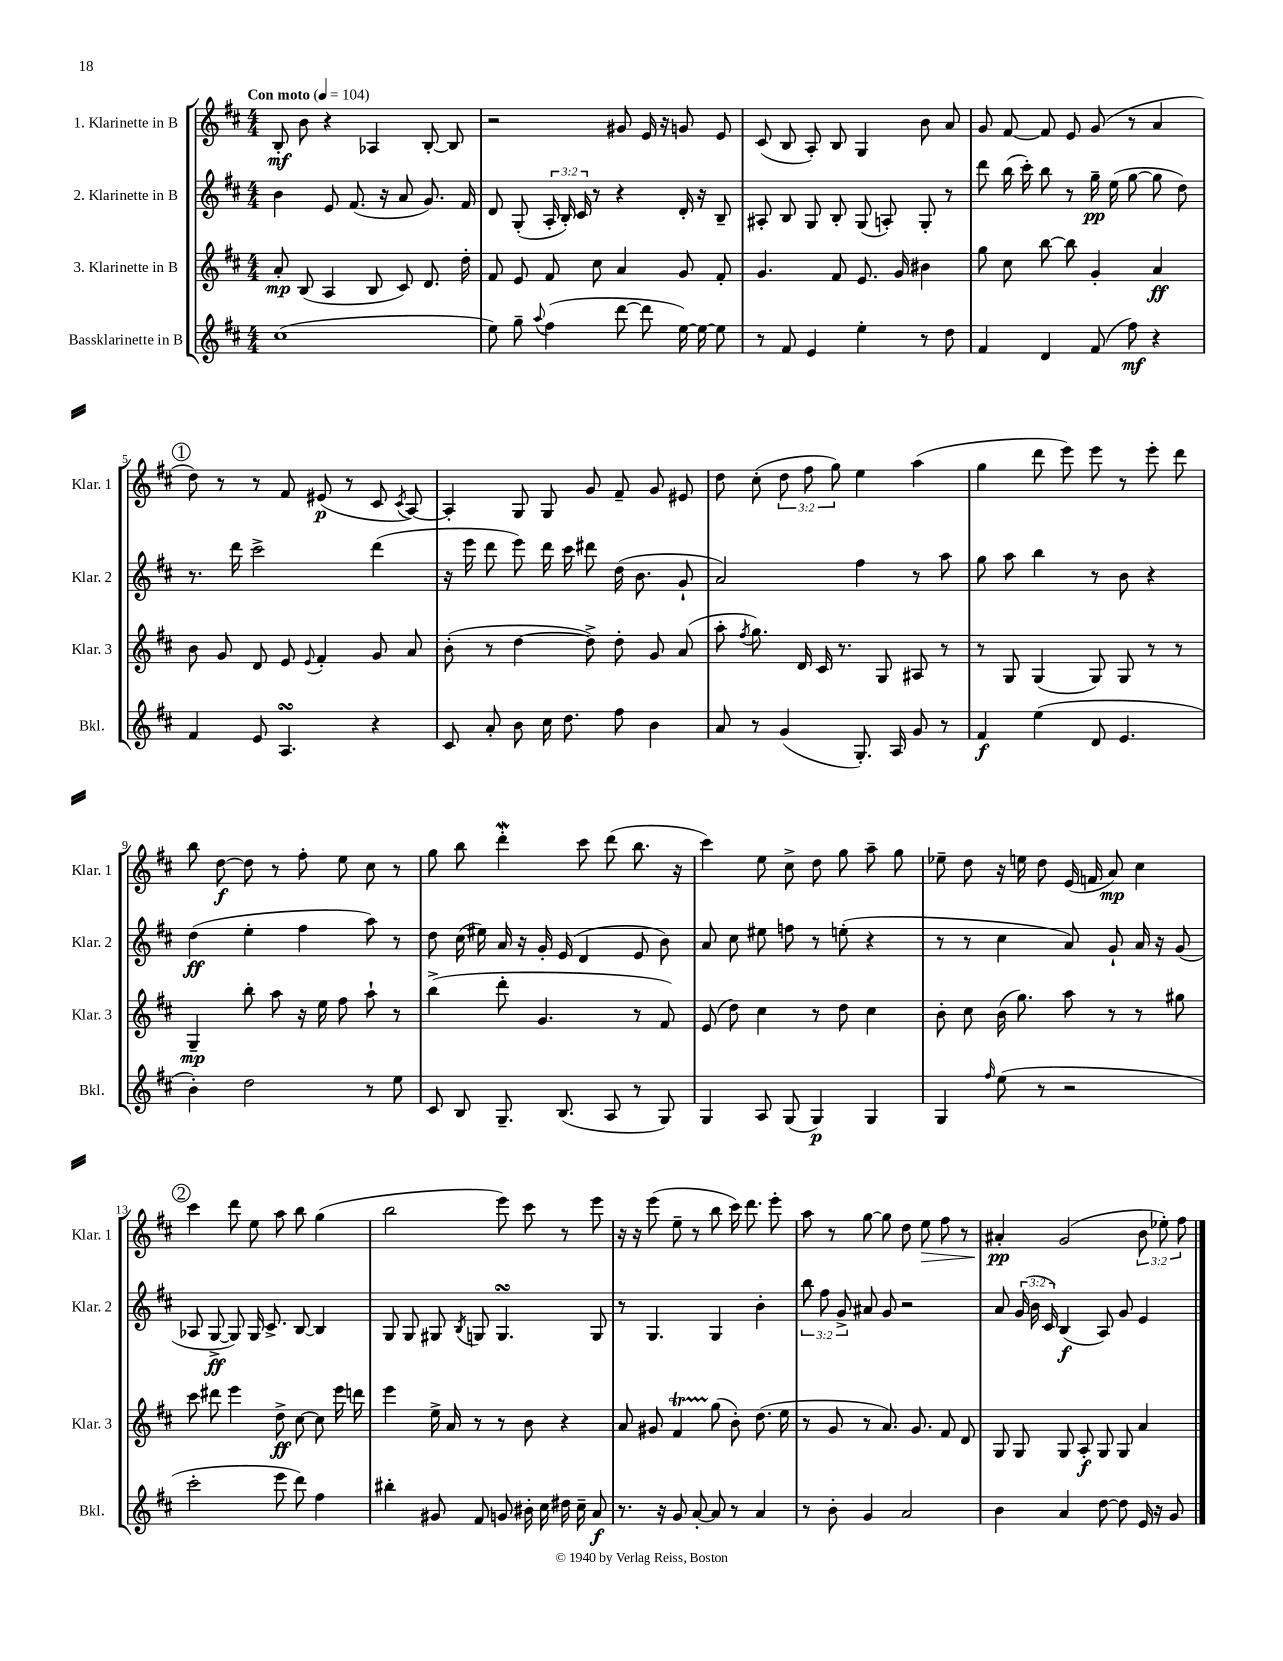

**kern	**kern	**kern	**kern
*staff4	*staff3	*staff2	*staff1
*clefG2	*clefG2	*clefG2	*clefG2
*k[f#c#]	*k[f#c#]	*k[f#c#]	*k[f#c#]
*M4/4	*M4/4	*M4/4	*M4/4
*MM104	*MM104	*MM104	*MM104
(1cc#	8a'	4b	8B'
.	(8B	.	8b
.	4A	8e	4r
.	.	(8.f#	.
.	8B	.	4A-
.	.	16r	.
.	8c#)	8a	.
.	8.d	8.g)	[8B'
.	.	.	8B]
.	16dd'	16f#	.
=	=	=	=
8ee)	8f#	8d	2r
8gg~	8e	(8G'	.
8qqaa	.	.	.
(4ff#	8f#	24A'	.
.	.	24B')	.
.	.	24c#	.
.	8cc#	8r	.
[8ddd	4a	4r	8g#
8ddd]	.	.	16e
.	.	.	16r
[16ee)	8g	16d'	8g
16ee_	.	16r	.
8ee]	8f#'	8B~	8e
=	=	=	=
8r	4.g	8A#'	(8c#
8f#	.	8B	8B
4e	.	8G	8A')
.	8f#	8B'	8B
4ee'	8.e	(8G	4G
.	.	8A')	.
.	16g	.	.
8r	4b#	8G'	8b
8dd	.	8r	8a
=	=	=	=
4f#	8gg	8ddd	8g
.	8cc#	(16bb	[8f#
.	.	16ccc#')	.
4d	[8bb	8bb	8f#]
.	8bb]	8r	8e
(8f#	4g'	16gg~	(8g
.	.	(16ee	.
8ff#)	.	[8gg	8r
4r	4a	8gg]	4a
.	.	8dd)	.
=	=	=	=
4f#	8b	8.r	8dd)
.	8g	.	8r
.	.	16ddd	.
8e	8d	2ccc#^	8r
4.A	8e	.	8f#
.	8qqe	.	.
.	4f#'	.	(8e#
.	.	.	8r
4r	8g	(4ddd	8c#
.	.	.	8qc#
.	8a	.	[8A)
=	=	=	=
8c#	(8b'	16r	4A']
.	.	16eee	.
8a'	8r	8ddd	.
8b	[4dd	8eee)	8G
16cc#	.	16ddd	8G
8.dd	.	16ccc#	.
.	8dd^])	8ddd#	8g
8ff#	8dd'	(16dd	8f#~
.	.	8.b	.
4b	8g	.	8g
.	(8a	8g`	8e#
=	=	=	=
8a	8aa'	2a)	8dd
.	8qff#	.	.
8r	8.gg)	.	(8cc#'
(4g	.	.	12dd
.	16d	.	.
.	.	.	12ff#
.	16c#	.	.
.	.	.	12gg)
.	8.r	.	.
8.G')	.	4ff#	4ee
.	8G	.	.
16A	.	.	.
8g	8A#	8r	(4aa
8r	8r	8aa	.
=	=	=	=
4f#	8r	8gg	4gg
.	8G	8aa	.
(4ee	(4G	4bb	8ddd
.	.	.	8eee)
8d	8G)	8r	8eee
4.e	8G	8b	8r
.	8r	4r	8eee'
.	8r	.	8ddd
=	=	=	=
4b')	4G~	(4dd	8bb
.	.	.	[8dd
2dd	8bb'	4ee'	8dd]
.	8aa	.	8r
.	16r	4ff#	8ff#'
.	16ee	.	.
.	8ff#	.	8ee
8r	8aa`	8aa)	8cc#
8ee	8r	8r	8r
=	=	=	=
8c#	(4bb^	8dd	8gg
8B	.	(16cc#	8bb
.	.	16ee#)	.
8.G~	8ddd'	16a	4ddd'
.	.	16r	.
.	4.g	16g'	.
(8.B	.	(16e	.
.	.	4d	8ccc#
8A	.	.	(8ddd
8r	8r	8e	8.bb
8G)	8f#)	8b)	.
.	.	.	16r
=	=	=	=
4G	(8e	8a	4ccc#)
.	8dd)	8cc#	.
8A	4cc#	8ee#	8ee
(8G	.	8ff	8cc#^
4G)	8r	8r	8dd
.	8dd	(8ee'	8gg
4G	4cc#	4r	8aa~
.	.	.	8gg
=	=	=	=
4G	8b'	8r	8ee-~
.	8cc#	8r	8dd
16qqff#	.	.	.
(8ee	(16b	4cc#	16r
.	8.gg)	.	16ee
8r	.	.	8dd
2r	8aa	8a)	(16e
.	.	.	16f
.	8r	8g`	8a)
.	8r	16a	4cc#
.	.	16r	.
.	8gg#	(8g	.
=	=	=	=
2ccc#'	8ccc#	8A-	4ccc#
.	8ddd#	[8G^	.
.	4eee	8G])	8ddd
.	.	16G	8ee
.	.	8.c#^	.
8eee	8dd^	.	8aa
8ddd)	[8cc#	[8B	8bb
4ff#	8cc#]	4B]	(4gg
.	16eee	.	.
.	16ddd	.	.
=	=	=	=
4bb#'	4eee	8G	2bb
.	.	8G	.
8g#	16ee^	8G#	.
.	16a	.	.
.	.	8qB	.
8f#	8r	8G	.
8g	8r	4.G	8eee)
16b#'	8b	.	8ccc#
16cc#	.	.	.
16dd#	4r	.	8r
16cc#~	.	.	.
8a	.	8G	8eee
=	=	=	=
8.r	8a	8r	16r
.	.	.	16r
.	8g#	4.G	(8eee
16r	.	.	.
8g	4f#	.	8ee~
[8a'	.	.	8r
8a]	(8gg	4G	8bb
8r	8b')	.	16ccc#)
.	.	.	8.ddd
4a	(8.dd	4b'	.
.	.	.	8eee'
.	16ee	.	.
=	=	=	=
8r	8r	12bb	8aa
.	.	12ff#	.
8b'	8g	.	8r
.	.	12g^	.
4g	8r	8a#	[8gg
.	8.a)	8g	8gg]
2a	.	2r	8dd
.	8.g	.	.
.	.	.	8ee
.	8f#	.	8ff#
.	8d	.	8r
=	=	=	=
4b	8G	8a	4a#'
.	8G	(24g	.
.	.	24b	.
.	.	24c#)	.
4a	8G	(4B	(2g
.	8A'	.	.
[8dd	8G	8A)	.
8dd]	8G	8g	.
16e	4a	4e	12b
16r	.	.	.
.	.	.	12ee-')
8g	.	.	.
.	.	.	12ff#
==	==	==	==
*-	*-	*-	*-
